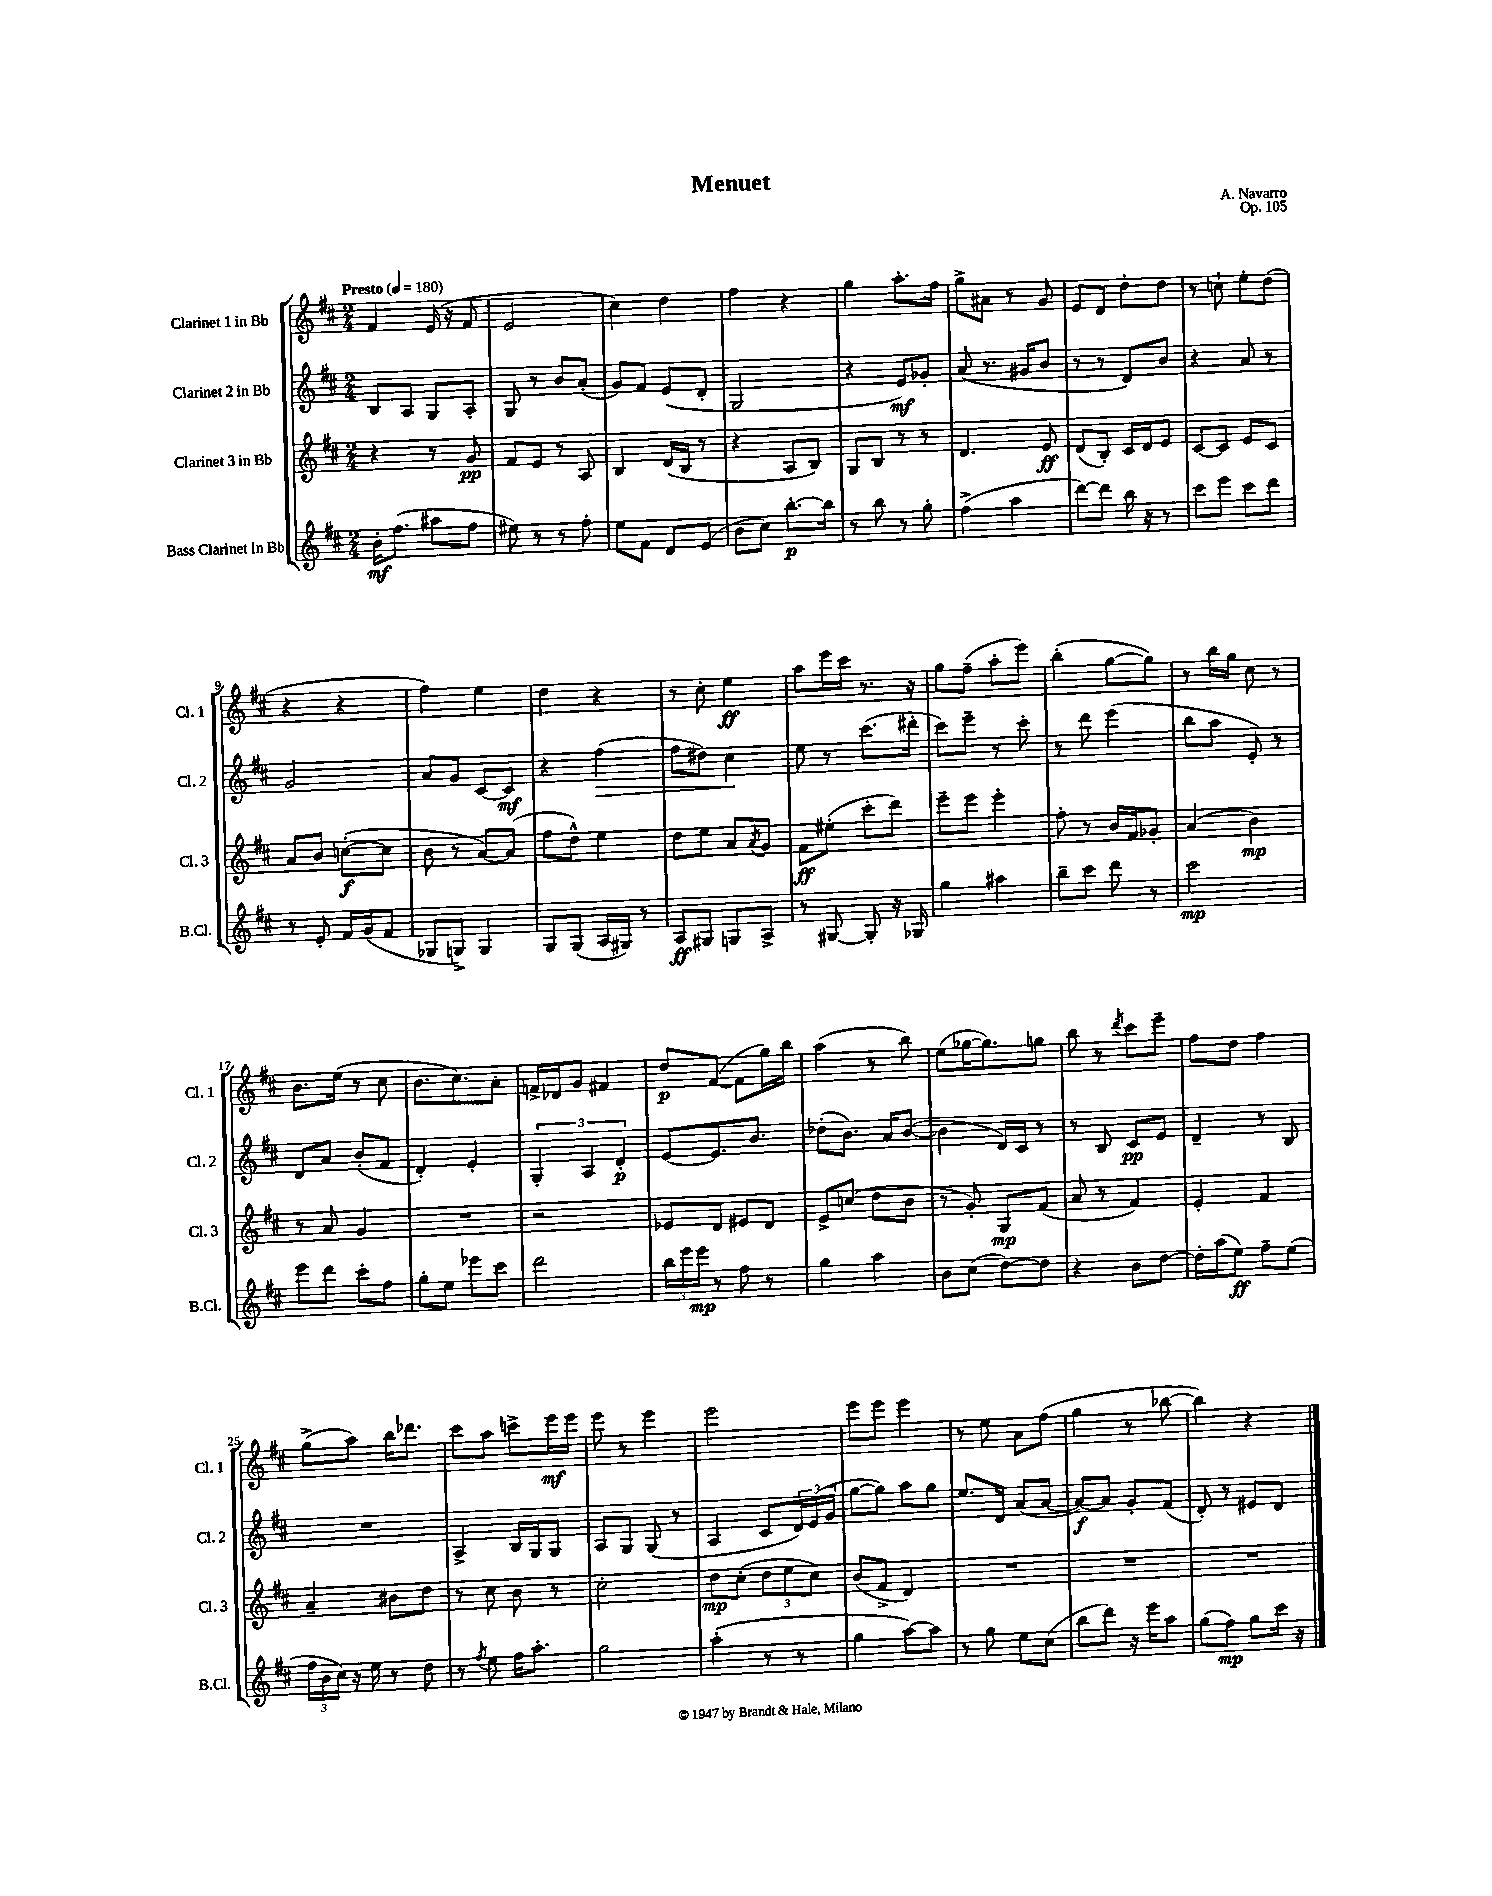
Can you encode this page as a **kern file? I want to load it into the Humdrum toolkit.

**kern	**kern	**kern	**kern
*staff4	*staff3	*staff2	*staff1
*clefG2	*clefG2	*clefG2	*clefG2
*k[f#c#]	*k[f#c#]	*k[f#c#]	*k[f#c#]
*M2/4	*M2/4	*M2/4	*M2/4
*MM180	*MM180	*MM180	*MM180
16b'\LK	4r	8B/L	4f#/
(8.ff#\J	.	.	.
.	.	8A/J	.
8aa#\L	8r	8G/L	(16e/
.	.	.	16r
8ff#\J	8g/	8A'/J	8f#/
=	=	=	=
8ee#\)	8f#/L	8G/	2e/
8r	8e/J	8r	.
8r	8r	8b/L	.
8ff#'\	8A/	(8a'/J	.
=	=	=	=
8ee\L	4B/	8g/L)	4cc#\)
8f#\J	.	8f#/J	.
8d/L	(16d/LL	(8e/L	4dd\
.	16B/JJ	.	.
(8e/J	8r	8d'/J	.
=	=	=	=
8b\L	4r	2G/	4ff#\
8cc#\J)	.	.	.
[8.bb'\L	8A/L	.	4r
.	8B/J)	.	.
16bb\]Jk	.	.	.
=	=	=	=
8r	8G/L	4r	4gg\
8bb\	8B/J	.	.
8r	8r	8e/L)	8.aa'\L
8gg'\	8r	8g-'/J	.
.	.	.	16ff#\Jk
=	=	=	=
(4ff#^\	4.d/	(8a/	8gg^\L
.	.	8.r	8a#\J
4aa\	.	.	8r
.	.	16g#/LK	.
.	8e/	8b/J	8g/
=	=	=	=
[8ddd\L)	(8d/L	8r	8e/L
8ddd\]J	8B'/J)	8r	8d/J
16bb\	16c#/LL	8d/L)	8dd'\L
16r	16d/J	.	.
8r	8e/J	8b/J	8dd\J
=	=	=	=
8ccc#\L	[8c#/L	4r	8r
8eee\J	8c#/]J	.	8cc`\
8ccc#\L	8e/L	8a/	8ee'\L
8ddd\J	8c#/J	8r	(8dd\J
=	=	=	=
8r	8a/L	2g/	4r
8e'/	8b/J	.	.
16f#/LL	([8cc'\L	.	4r
(16g/J	.	.	.
8f#/J	8cc\]J	.	.
=	=	=	=
8G-/L	8b\	8a/L	4ff#\)
8G^/J)	8r	8g/J	.
4G/	[8a/L)	[8c#/L	4ee\
.	(8a/]J	8c#/]J	.
=	=	=	=
8G/L	8ff#\L	4r	4dd\
(8G/J	8dd^^\J)	.	.
16A/LL	4ee\	(4ff#\	4r
16G#/JJ)	.	.	.
8r	.	.	.
=	=	=	=
8A/L	8dd\L	8ff#\L	8r
8G#/J	8ee\J	8dd#\J)	8cc#'\
8G/L	8a/L	4cc#\	4ee\
.	8qa/	.	.
8A^/J	8g/J	.	.
=	=	=	=
8r	8f#\L	8ee\	8aa\L
[8G#/	(8ee#'\J	8r	16eee\L
.	.	.	16ccc#\JJ
8G#'/]	8ccc#'\L	(8.ccc#\L	8.r
16r	8ddd\J)	.	.
16G-/	.	16ddd#'\Jk	16r
=	=	=	=
4gg\	8eee~\L	8ccc#\L)	8gg\L
.	8eee\J	8eee~\J	(8ff#~\J
4aa#\	4eee'\	8r	8aa'\L
.	.	8ccc#'\	8eee\J)
=	=	=	=
8bb~\L	8ff#'\	8r	(4bb'\
8ccc#\J	8r	8ddd\	.
8ddd\	16b/LL	(4eee\	[8gg\L
.	16f#/J	.	.
8r	8g-'/J	.	8gg\]J)
=	=	=	=
2ccc#\	(4a/	8bb\L	8r
.	.	8aa\J	16bb\LL
.	.	.	16gg\JJ
.	4b\)	8e'/)	8cc#\
.	.	8r	8r
=	=	=	=
8eee\L	8r	8d/L	8.b\L
8ddd\J	8a/	8a/J	.
.	.	.	(16ee\Jk
8ccc#'\L	4g/	(8b'/L	8r
8ff#\J	.	8f#/J	8cc#\
=	=	=	=
8gg'\L	2r	4d'/)	8.b\L
8ee\J	.	.	.
.	.	.	8.cc#\)
8eee-\L	.	4e'/	.
8ccc#\J	.	.	8a'\J
=	=	=	=
2ddd\	2r	6G'/	16f^/LL
.	.	.	16d-/J
.	.	.	8g/J
.	.	6A/	.
.	.	.	4f#/
.	.	6d'/	.
=	=	=	=
24bb\LL	8e-/L	[8e/L	8dd/L
24eee\	.	.	.
24eee\JJ	.	.	.
8r	8d/J	8.e/]	([8f#/J
8ff#\	8e#/L	.	8f#\]L
.	.	8.b/J	.
8r	8d/J	.	16gg\L)
.	.	.	16bb\JJ
=	=	=	=
4gg\	8e^/L	(8dd-'\L	(4aa\
.	(8cc/J	8.b\J)	.
4aa\	8dd\L	.	8r
.	.	16a/LK	.
.	8b\J	([8b/J	8bb\)
=	=	=	=
8b\L	8r	4b\]	(8ee\L
(8cc#\J	8g'/)	.	[16gg-\K
.	.	.	8.gg-\])
[8dd\L)	8G/L	16d/LL)	.
.	.	16c#/JJ	.
8dd\]J	(8f#/J	8r	8gg\J
=	=	=	=
4r	8a/	8r	8bb\
.	8r	8B/	8r
.	.	.	8qddd/
8b\L	4f#/)	8c#/L	8ccc#\L
[8dd\J	.	8e/J	8eee~\J
=	=	=	=
16dd'\]LL	4e'/	4d~/	8ff#\L
(16aa\J	.	.	.
8ee\J)	.	.	8dd\J
8ff#~\L	4f#/	8r	4ff#\
(8ee\J	.	8B/	.
=	=	=	=
24ff#\LL	4a~/	2r	(8gg^\L
24b\	.	.	.
24cc#\JJ)	.	.	.
16r	.	.	8aa\J)
16ee\	.	.	.
8r	8b#\L	.	16bb\LK
.	.	.	8.ddd-\J
8dd\	8dd\J	.	.
=	=	=	=
8r	8r	4A^/	8ccc#\L
8qff#/	.	.	.
8ee\	8cc#\	.	8aa\J
16ff#\LK	8b\	16B/LL	8ccc^\L
8.aa'\J	.	16G/J	.
.	8r	8G/J	16eee\L
.	.	.	16eee\JJ
=	=	=	=
2gg\	2cc#'\	8A/L	8eee\
.	.	8G/J	8r
.	.	(8G/	4eee\
.	.	8r	.
=	=	=	=
(4aa'\	8dd\L	4A/	2eee\
.	(8cc#'\J	.	.
8r	12dd\L	8c#/L	.
.	12ee\	.	.
8r	.	24d/L)	.
.	12cc#\J)	(24e/	.
.	.	24g/JJ	.
=	=	=	=
4gg\	(8b/L	[8gg\L	8eee\L
.	8f#^/J	8gg\]J)	8eee\J
[8aa\L)	4d/)	8aa\L	4eee\
8aa\]J	.	8gg\J	.
=	=	=	=
8r	2r	8.ee/L	8r
8gg\	.	.	8ee\
.	.	16d/Jk	.
8ee\L	.	(8a/L	8a\L
(8cc#\J	.	[8a/J	(8ff#\J
=	=	=	=
8bb\L	2r	8a/_L)	4gg\
8ddd\J)	.	8a/]J	.
16r	.	8g'/L	8r
16eee\LK	.	.	.
8aa\J	.	(8f#/J	[8bb-\
=	=	=	=
(8gg\L	2r	8d'/)	4bb-\])
8ff#\J)	.	8r	.
8gg\L	.	8e#/L	4r
16ccc#\Jk	.	8d/J	.
16r	.	.	.
==	==	==	==
*-	*-	*-	*-
